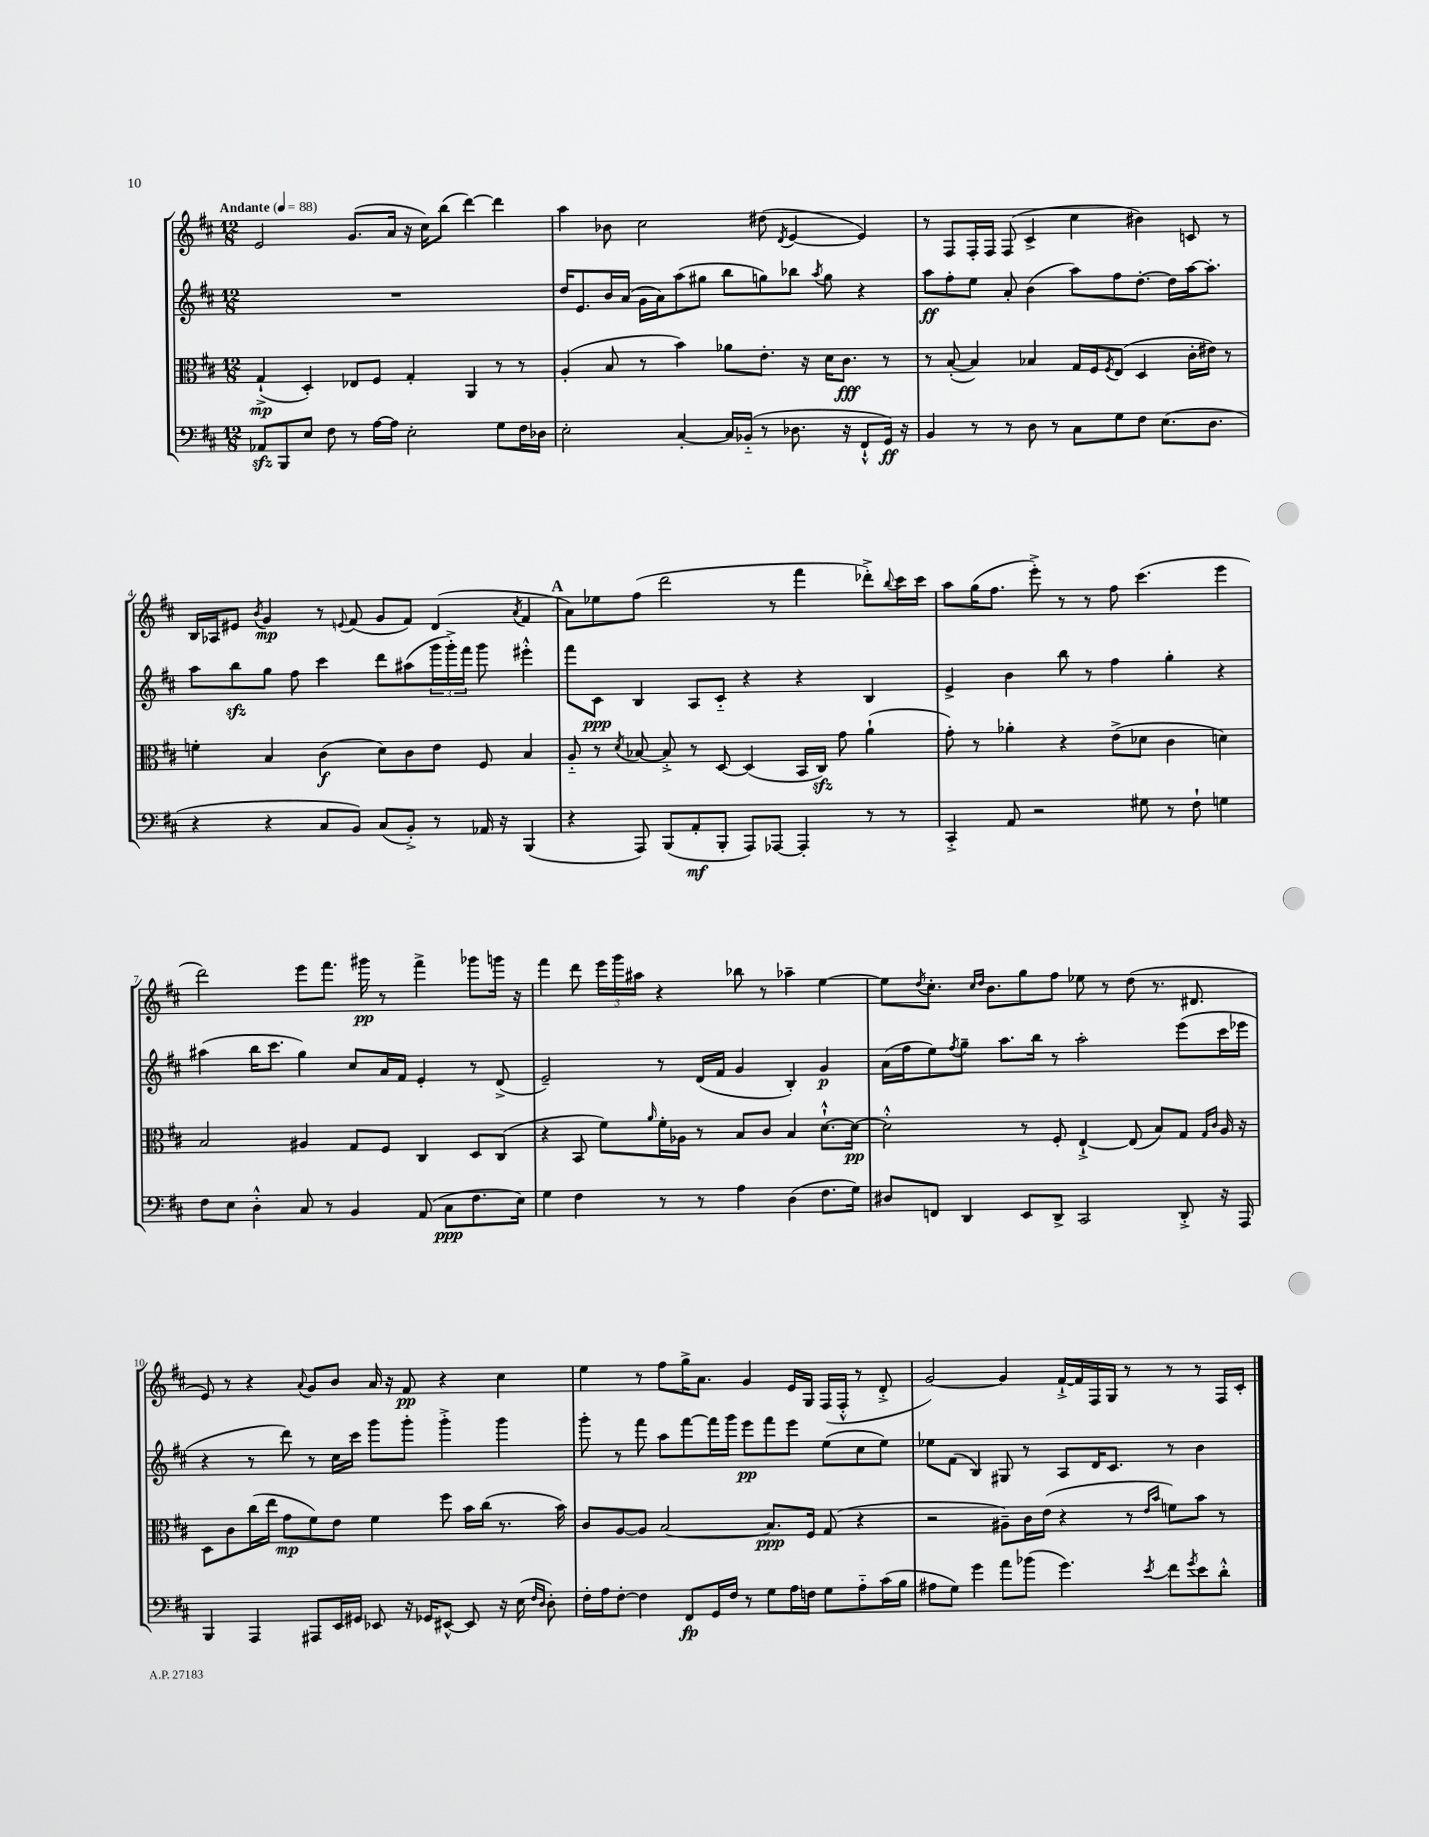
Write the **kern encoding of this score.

**kern	**kern	**kern	**kern
*staff4	*staff3	*staff2	*staff1
*clefF4	*clefC3	*clefG2	*clefG2
*k[f#c#]	*k[f#c#]	*k[f#c#]	*k[f#c#]
*M12/8	*M12/8	*M12/8	*M12/8
*MM88	*MM88	*MM88	*MM88
8AA-/L	(4G`^/	1.r	2e/
8BBB/	.	.	.
8E/J	4D'/)	.	.
8F#\	.	.	.
8r	8E-/L	.	(8.g/L
[16A\LL	8F#/J	.	.
16A\]JJ	.	.	16a/Jk
2E'\	4G'/	.	16r
.	.	.	16cc#\LK)
.	.	.	(8bb\J
.	4AA/	.	[4ddd\)
8G\L	8r	.	4ddd\]
16F#\L	8r	.	.
16D-\JJ	.	.	.
=	=	=	=
2E'\	(4A'/	16dd/LK	4aa\
.	.	8.e/	.
.	8B/	16b/L	8b-\
.	.	(16a/JJ	.
.	8r	16g\LL	2cc#\
.	.	16a\J)	.
[4C#'/	4b\)	(8aa\	.
.	.	8gg#\J	.
16C#/]LL	8a-\L	8bb\L	.
(16BB-'~/JJ	.	.	.
8r	8.e'\J	8gg\)	(8dd#\
.	.	.	8qd/
8.D-\	.	8bb-\J	[4e/
.	16r	.	.
.	.	8qaa/	.
.	16d\LK	8gg\	.
16r	8.c#\J	.	.
8FF#`^^/L	.	4r	4e/])
16GG/Jk)	8r	.	.
16r	.	.	.
=	=	=	=
4BB/	8r	8aa\L	8r
.	([8B'/	8ff#'\	8F#/L
8r	4B/])	8ee\J	16F#'/L
.	.	.	16F#/JJ
8r	.	8a'/	(8F#/
8D\	4B-/	(4b\	4c#^/
8r	.	.	.
8C#\L	16G/LL	8aa\L)	4cc#\
.	16F#/J	.	.
.	8qF#/	.	.
8G\	(8E/J	8ff#\	.
8F#\J	4D/	[8.dd'\J	4b#\)
(8.E\L	.	.	.
.	.	16dd\]LL	.
.	16c#'\LL	[16aa\J	8c/
8.D\J	16e#\JJ)	8.aa'\]J	.
.	8r	.	8r
=	=	=	=
4r	4f'\	8aa\L	16B/LL
.	.	.	16A-/J
.	.	8bb\	8e#/J
.	.	.	8qb/
4r	4B/	8gg\J	4g/
.	.	8ff#\	.
8C#/L	(4c#\	4ccc#\	8r
.	.	.	8qqe/
8BB/J)	.	.	(8f#/
(8C#/L	8d\L)	8ddd\L	8g/L
8BB'^/J)	8c#\	(8aa#\	8f#/J)
8r	8e\J	24ggg\L	(4d/
.	.	24ggg'^\)	.
.	.	24fff#\JJ	.
16AA-/	8F#/	8ggg\	.
16r	.	.	.
.	.	.	8qa/
(4BBB/	4B/	4eee#'^^\	4f#/
=	=	=	=
4r	8A'~/	8fff#\L	8a\L)
.	8r	8c#\J	8ee-\
.	8qd/	.	.
8AAA/)	[8B-/	4B/	(8ff#\J
(8BBB/L	8B-'^/]	.	2ddd\
8AA'/	8r	8A/L	.
8BBB'/J	[8D/	8c#'~/J	.
8AAA/L)	(4D/]	4r	.
[8AAA-/J	.	.	8r
4AAA-'/]	16BB/LL	4r	4fff#\
.	16C#/JJ)	.	.
.	8g\	.	.
8r	(4a`\	4B/	8ddd-'^\L)
.	.	.	8qqbb/
8r	.	.	16ccc#\L
.	.	.	16ccc#\JJ
=	=	=	=
4CC#'^/	8g'\)	4e^/	8aa\L
.	8r	.	(16gg\K
.	.	.	8.ff#\J
8AA/	4a-'\	4b\	.
2r	.	.	8eee'^\)
.	4r	8bb\	8r
.	.	8r	8r
.	(8e^\L	4ff#\	8ff#\
8G#\	8d-\J	.	(4.ccc#\
8r	4c#\	4gg'\	.
8F#`\	.	.	.
4G\	4d\)	4r	4eee\
=	=	=	=
8F#\L	2B/	(4aa#\	2ddd\)
8E\J	.	.	.
4D'^^\	.	16bb\LK	.
.	.	8.ccc#\J	.
8C#/	4A#/	4gg\)	8eee\L
8r	.	.	8.fff#\J
4BB/	8G/L	8cc#/L	.
.	.	.	16ggg#\
.	8F#/J	16a/L	8r
.	.	16f#/JJ	.
(8AA/	4C#/	4e'/	4fff#^\
8C#\L	.	.	.
8.F#\	8D/L	8r	8ggg-\L
.	(8C#/J	(8d^/	16ggg\Jk
16E\Jk)	.	.	16r
=	=	=	=
4G\	4r	2e~/)	4fff#\
4F#\	8BB/	.	8ddd\
.	8f#\L)	.	24eee\LL
.	.	.	24ggg\
.	.	.	24aa#\JJ
.	16qqa/	.	.
8r	16f#'\L	8r	4r
.	16A-\JJ	.	.
8r	8r	(16d/LL	.
.	.	16f#/JJ	.
4A\	8B/L	4g/	8bb-\
.	8c#/J	.	8r
(4D\	4B/	4B'/)	4aa-~\
8.F#\L	[8.d`^^\L	4g/	[4ee\
16G\Jk)	16d\_Jk	.	.
=	=	=	=
8D#/L	2d'^^\]	(16a\LL	8ee\]L
.	.	16ff#\J	.
.	.	.	8qdd/
8FF/J	.	8ee\)	8.cc#'\J
.	.	8qff#/	.
4DD/	.	8gg~\J	.
.	.	.	16qqcc#/LL
.	.	.	16qqdd/JJ
.	.	.	8.b\L
.	.	8.aa\L	.
8EE/L	8r	.	8gg\
.	.	16bb\Jk	.
8DD^/J	8F#'/	8r	8ff#\J
2CC#/	[4E`^/	2aa'\	8ee-\
.	.	.	8r
.	(8E/]	.	(8dd\
.	8B/L)	.	8.r
8DD'^/	8G/J	(8eee\L	.
.	.	.	8.d#/
.	16qqG/LL	.	.
.	16qqc#/JJ	.	.
16r	16A/	16ccc#\L	.
16AAA/	16r	16eee-\JJ	.
=	=	=	=
4BBB/	8D\L	4r	8e/)
.	8c#\	.	8r
4AAA/	(16cc#\L	8r	4r
.	16ee\JJ	.	.
.	8g\L	8ddd\)	.
.	.	.	8qqa/
8AAA#/L	8f#\)	8r	8g/L
16EE/L	8e\J	16cc#\LL	8b/J
16GG#/JJ	.	16ccc#\JJ	.
8EE-/	4f#\	8ggg\L	16a/
.	.	.	16r
16r	.	8ggg'\J	8f#/
16GG-/LK	.	.	.
[8EE#^^/J	8ff#\	4ggg'^\	4r
8EE#/]	16b\LL	.	.
.	(16cc#\JJ	.	.
16r	8.r	4ggg\	4cc#\
(16E\	.	.	.
16qqF#/LL	.	.	.
16qqD/JJ	.	.	.
8D'\)	.	.	.
.	16b\)	.	.
=	=	=	=
16F#'\LL	8c#/L	8ggg'\	4ee\
16A\J	.	.	.
[8F#'\J	[8A/	8r	.
4F#\]	8A/]J	8fff#\	8r
.	[2B/	8aa\L	8ff#\L
8FF#/L	.	[8fff#\	16gg^\K
.	.	.	8.a\J
16GG/L	.	16fff#\]L	.
16F#/JJ	.	16ggg\JJ	.
8r	.	8eee\L	4g/
8G\L	8.B/]L	8fff#\	.
16A\L	.	8eee\J	16e/LL
16F\JJ	16F#/Jk	.	16G/JJ
8G\L	(8G/	(8ee\L	(16F#/LL
.	.	.	16F#'^^/JJ
8A'~\	4r	8cc#\	8r
(16c#\L	.	8ee\J)	8d'^/
16B\JJ	.	.	.
=	=	=	=
8A#\L	2r	8ee-\L	[2g/)
8G\J)	.	(8f#\J	.
4g\	.	4B/)	.
8a\L	8A#~\L)	8G#/	4g/]
(8b-\J	16c#\L	8r	.
.	(16e\JJ	.	.
4.g\)	4r	8A/L	[16f#`^/LL
.	.	.	16f#/]
.	.	16d/K	16F#/
.	.	8.c#/J	16G/JJ
.	8r	.	8r
.	16qqe/LL	.	.
8qe/	16qqb/JJ	.	.
8f#\L	8f\L)	8r	8r
8qg/	.	.	.
8e\	8b\J	4b\	8r
8d'^^\J	8r	.	16F#/LL
.	.	.	16c#'/JJ
==	==	==	==
*-	*-	*-	*-
